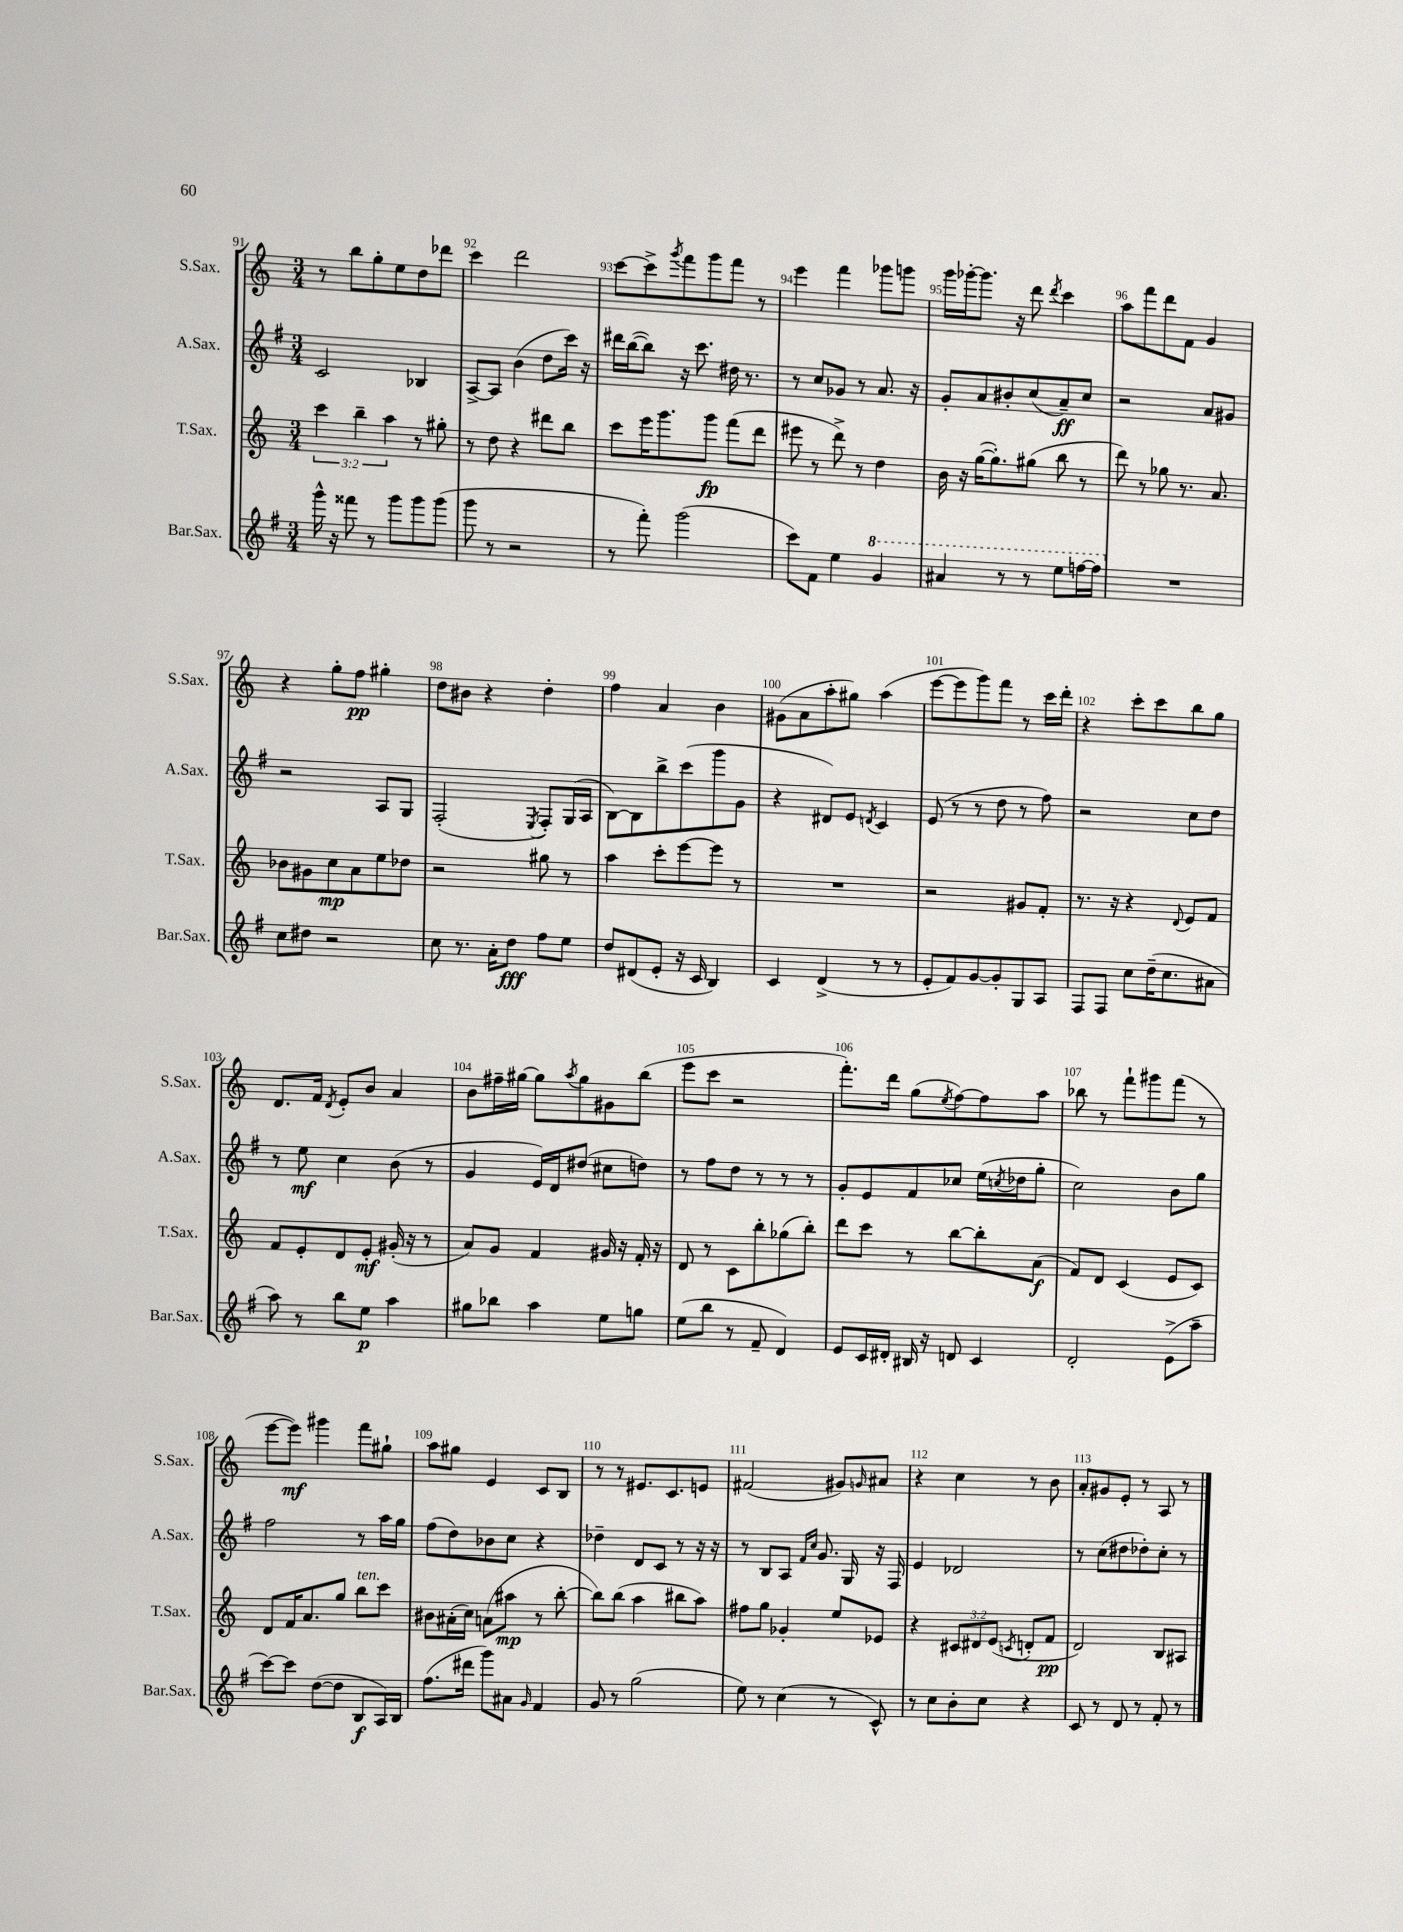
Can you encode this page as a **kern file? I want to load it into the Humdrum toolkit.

**kern	**kern	**kern	**kern
*staff4	*staff3	*staff2	*staff1
*clefG2	*clefG2	*clefG2	*clefG2
*k[f#]	*k[]	*k[f#]	*k[]
*M3/4	*M3/4	*M3/4	*M3/4
16ggg^^	6ccc	2c	8r
16r	.	.	.
8fff##	.	.	8bb
.	6bb~	.	.
8r	.	.	8gg'
.	6aa	.	.
8ggg	.	.	8ee
8ggg	8r	4B-	8dd
(8ggg	8gg#'	.	8ddd-
=	=	=	=
8ggg	8r	[8A^	4ccc
8r	8dd	8A]	.
2r	4r	(4b	2ddd
.	8ddd#	8dd	.
.	8bb	16ccc)	.
.	.	16r	.
=	=	=	=
8r	8ccc	16ddd#	[8ccc
.	.	([16bb	.
8fff#')	16eee	8bb])	8ccc^]
.	8.ggg	.	.
.	.	.	8qggg
(2ggg	.	16r	8fff
.	.	8.ccc	.
.	8ggg	.	8ggg
.	(8fff	16dd#	8fff
.	.	8.r	.
.	8ddd	.	8r
=	=	=	=
8ccc)	8eee#	8r	4eee
8f#	8r	8cc	.
4ee	8ddd^)	8g-	4fff
.	8r	8r	.
4gg	4dd	8.a	8ggg-
.	.	.	8ggg
.	.	16r	.
=	=	=	=
4aa#	16b	8g'	16ggg
.	16r	.	[16ggg-'
.	([16gg	8a	8.ggg-]
.	8.gg'])	.	.
8r	.	8b#'	.
.	.	.	16r
8r	(8gg#	(8cc	8ddd
.	.	.	8qddd
8eee	8bb	8a~)	4ccc
[16fff	8r	8cc	.
16fff]	.	.	.
=	=	=	=
2.r	8ddd)	2r	8aa
.	8r	.	8fff
.	8gg-	.	8ddd
.	8.r	.	8f
.	.	8a	4g
.	8.a	.	.
.	.	8g#	.
=	=	=	=
8cc	8b-	2r	4r
8dd#	8g#	.	.
2r	8cc	.	8gg'
.	8a	.	8ff
.	8ee	8A	4gg#'
.	8dd-	8G	.
=	=	=	=
8cc	2r	(2F#'	8dd
8.r	.	.	8b#
.	.	.	4r
16a'	.	.	.
8dd	.	.	.
.	.	8qE	.
8ff#	8gg#	8F#')	4dd'
8ee	8r	(16G	.
.	.	16A	.
=	=	=	=
8dd	4aa	[8B)	4ff
(8d#	.	8B]	.
8e'	8ccc'	8bb^	4a
16r	[8eee	(8ccc	.
16c	.	.	.
4B)	8eee]	8ggg	4b
.	8r	8g	.
=	=	=	=
4c	2.r	4r	(8g#
.	.	.	8a
(4d^	.	8d#)	8aa'
.	.	8e	8gg#)
.	.	8qd	.
8r	.	4c	(4aa
8r	.	.	.
=	=	=	=
8e'	2r	(8e	[8eee
8f#)	.	8r	8eee]
[8g	.	8r	8ggg)
8g']	.	8dd	8fff
8G	8g#	8r	8r
8A	8f'	8ff#)	16ccc
.	.	.	16ddd'
=	=	=	=
8F#	8.r	2r	4r
8F#	.	.	.
.	16r	.	.
8cc	4r	.	8ccc'
(16dd~	.	.	8ccc
8.cc	.	.	.
.	8qqd	.	.
.	8e	8cc	8bb
8a#	8f	8dd	8gg
=	=	=	=
8aa)	8f	8r	8.d
8r	8e'	8ee	.
.	.	.	16f
.	.	.	8qd
8bb	8d	4cc	8e'
8ee	8e'	.	8b
4aa	(16g#'	(8b	4a
.	16r	.	.
.	8r	8r	.
=	=	=	=
8gg#	8a)	4g	8b
8bb-	8g	.	16ff#~
.	.	.	[16gg#
4aa	4f	16e)	8gg#]
.	.	16d	.
.	.	.	8qaa
.	.	(8dd#	8gg#
8ee	16g#	8cc#	8g#
.	16r	.	.
8gg	16f'	8dd)	(8bb
.	16r	.	.
=	=	=	=
(8ee	8d	8r	8eee
8bb	8r	8ff#	8ccc
8r	8c	8dd	2r
8f#~	8bb'	8r	.
4d)	(8gg-	8r	.
.	8bb')	8r	.
=	=	=	=
8e	8ddd	8g'	8.fff')
16c	8ccc	8e	.
16d#'	.	.	16ddd
16B#	8r	8f#	(8gg
16r	.	.	.
.	.	.	8qee
8d	[8bb	8cc-	[8ff)
4c	8bb']	(16ee	8ff]
.	.	8qcc	.
.	.	16dd-	.
.	(8a	8gg'	8aa
=	=	=	=
2d'	8f)	2cc)	8bb-
.	8d	.	8r
.	(4c	.	8fff`
.	.	.	8ggg#
(8e^	8e	8b	(8fff
8aa~	8c)	8gg	8r
=	=	=	=
[8ccc)	8d	2ff#	[8eee
8ccc]	16f	.	8eee])
.	8.a	.	.
([8dd	.	.	4ggg#
8dd]	8gg	.	.
8B	8bb	8r	8fff
16A)	8ccc	16aa	8gg#`
16B	.	16gg	.
=	=	=	=
(8.ff#	8b#	(8ff#	8aa
.	(16a#'	8dd)	8gg#
16ddd#	16cc)	.	.
8ggg)	(8a	8b-	4e
8a#	8aa#	8cc	.
16qqg	.	.	.
4f#	8r	4r	8c
.	[8bb'	.	8B
=	=	=	=
8g	8bb])	4dd-~	8r
8r	(8bb	.	8r
(2gg	4aa	8d	8.e#
.	.	8c	.
.	.	.	8.c
.	8bb#	8r	.
.	8aa)	16r	8e
.	.	16r	.
=	=	=	=
8ee)	8ff#	8r	(2f#
8r	8gg	8B	.
(4cc	4g-'	8A	.
.	.	16qqf#	.
.	.	16qqcc	.
.	.	8.g	.
8r	8ee	.	8g#)
.	.	16G	.
.	.	.	16qqg
8c^^)	8e-	16r	8a#
.	.	16F#	.
=	=	=	=
8r	4r	4e	4r
8cc	.	.	.
8b'	12c#	2d-	4cc
.	12d#	.	.
8cc	.	.	.
.	(12e	.	.
.	8qc	.	.
4r	8d'	.	8r
.	8f	.	8b
=	=	=	=
8c	2d)	8r	8a'
8r	.	(8cc	8g#
8d	.	8dd#	8e'
8r	.	8dd-')	8r
8f#'	8B	8cc'	8A
8r	8A#	8r	8r
==	==	==	==
*-	*-	*-	*-
